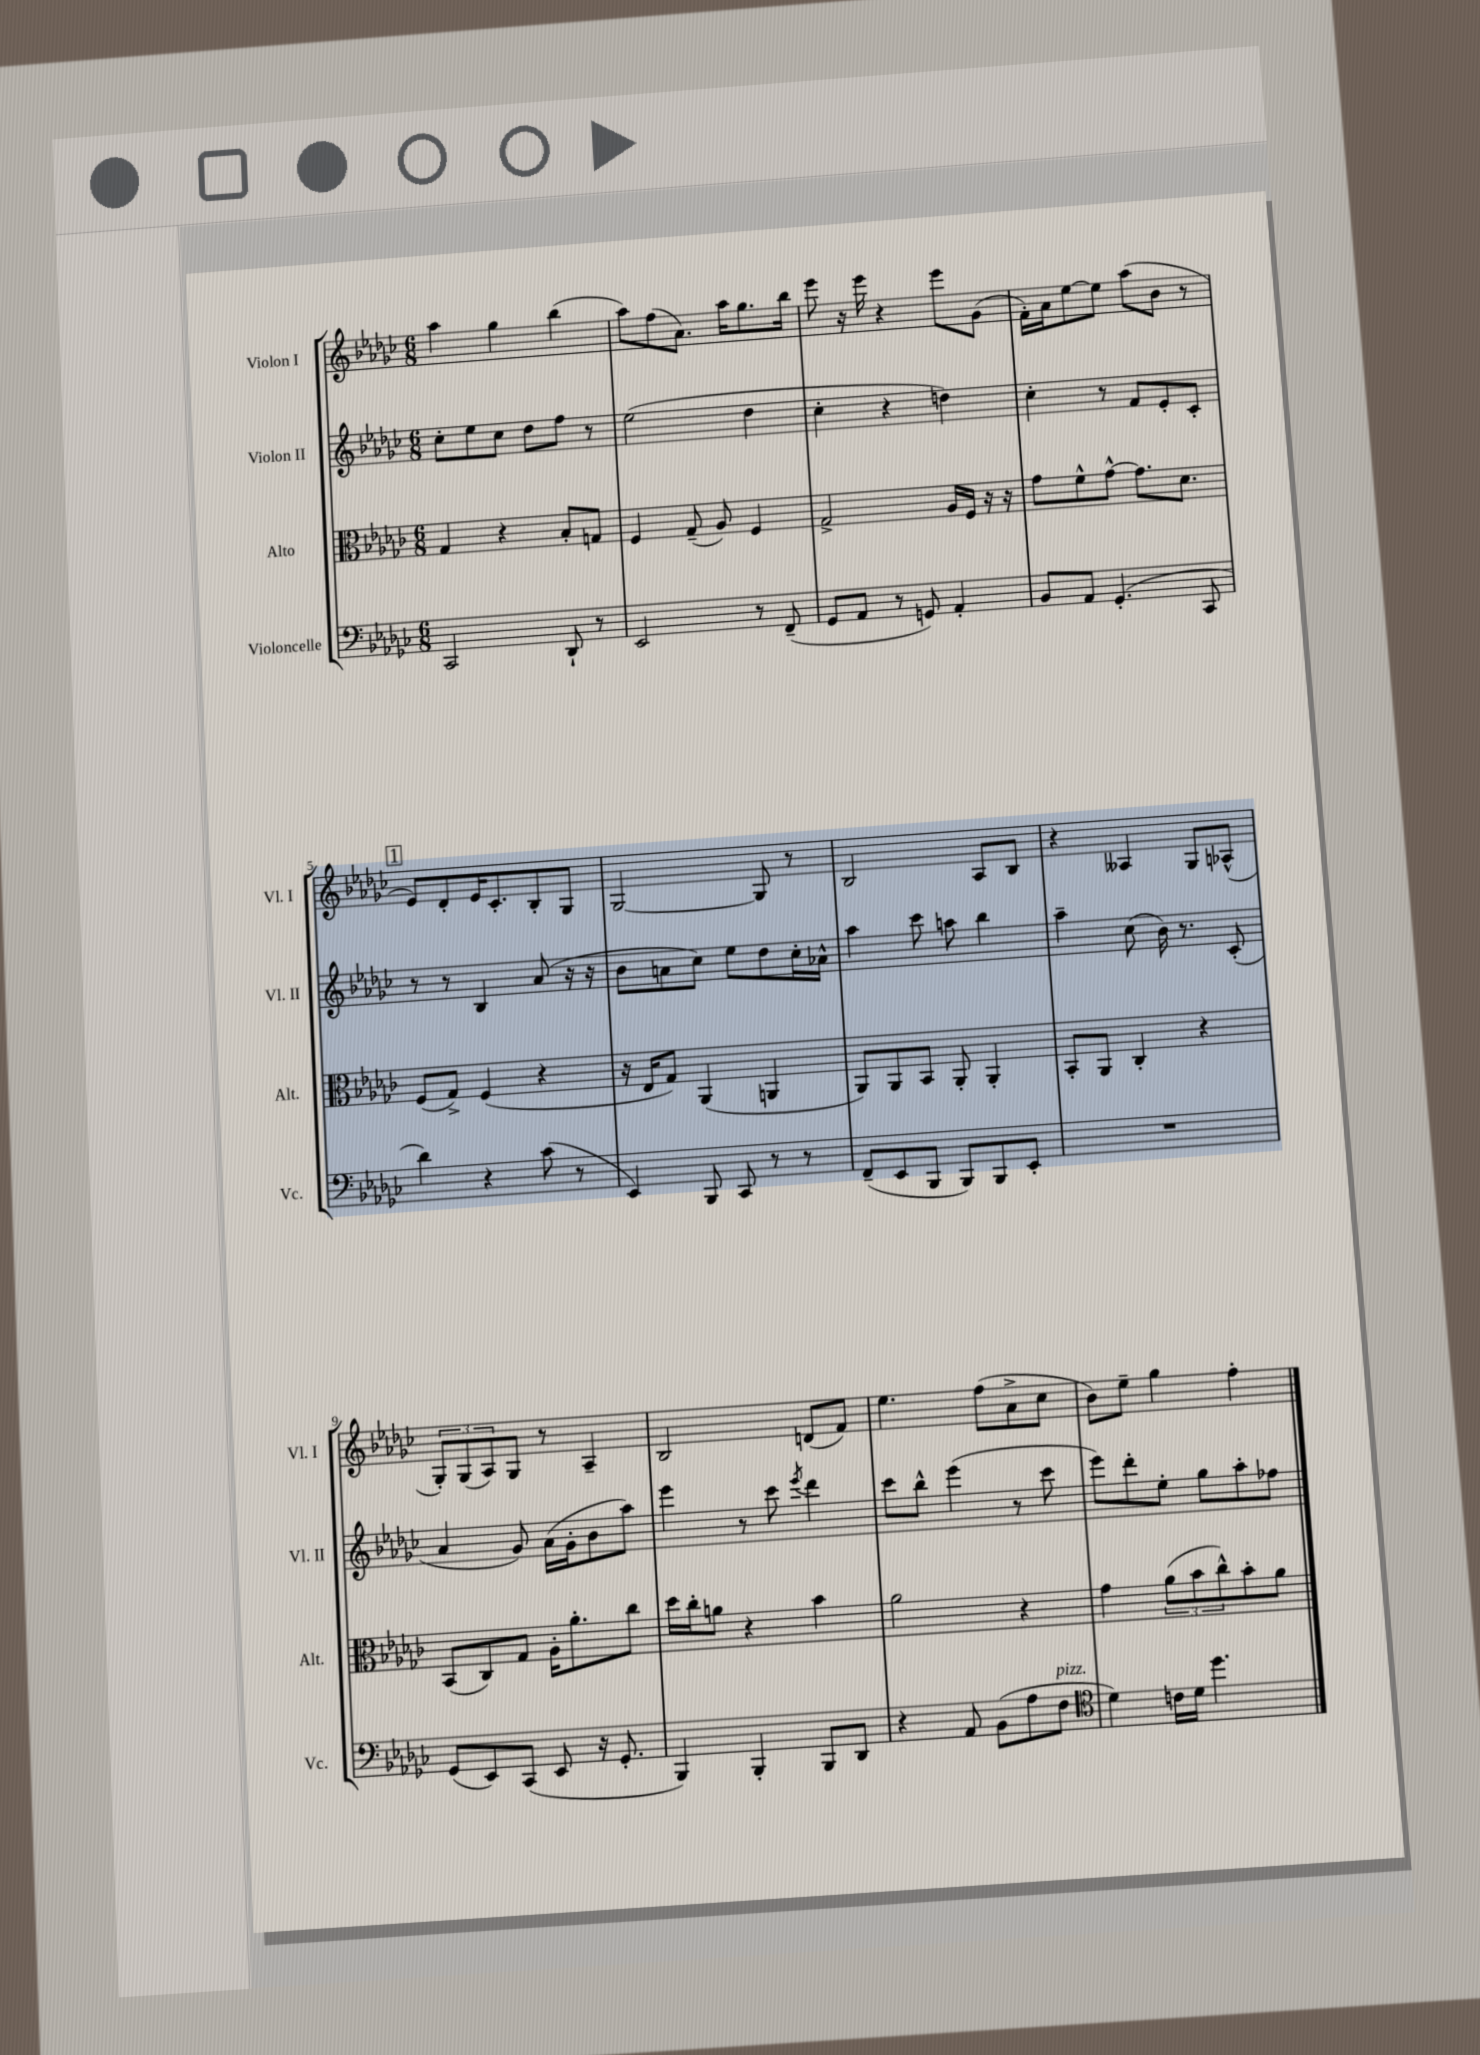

**kern	**kern	**kern	**kern
*part4	*part3	*part2	*part1
*staff4	*staff3	*staff2	*staff1
*I"Violoncelle	*I"Alto	*I"Violon II	*I"Violon I
*I'Vc.	*I'Alt.	*I'Vl. II	*I'Vl. I
*clefF4	*clefC3	*clefG2	*clefG2
*k[b-e-a-d-g-c-]	*k[b-e-a-d-g-c-]	*k[b-e-a-d-g-c-]	*k[b-e-a-d-g-c-]
*M6/8	*M6/8	*M6/8	*M6/8
=1	=1	=1	=1
2CC-/	4G-/	8cc-'\L	4aa-\
.	.	8ee-\	.
.	4r	8cc-\J	4gg-\
.	.	8dd-\L	.
8DD-`/	8B-'/L	8ff\J	(4bb-\
8r	8Gn/J	8r	.
=2	=2	=2	=2
2EE-/	4F/	(2ee-\	8aa-\L)
.	.	.	(8ff\
.	(8G-~/	.	8.a-\J)
.	8A-/)	.	.
.	.	.	16aa-\KL
8r	4F/	4dd-\	8.gg-\
(8FF~/	.	.	.
.	.	.	16bb-\Jk
=3	=3	=3	=3
8GG-/L	2G-^/	4cc-'\	8eee-\
8AA-/J	.	.	16r
.	.	.	16eee-\
8r	.	4r	4r
8GGn/)	.	.	.
4AA-'/	16A-/LL	4ddn\)	8eee-\L
.	16F/JJ	.	.
.	16r	.	(8g-\J
.	16r	.	.
=4	=4	=4	=4
8BB-/L	8g-\L	4cc-'\	16f'\LL)
.	.	.	16a-\J
8AA-/J	8f^^\	.	[8ee-\
(4.GG-'/	[8g-^^\J	8r	8ee-\J]
.	8.g-\L]	8f/L	(8aa-\L
.	.	8e-'/	8b-\J
.	8.d-\J	.	.
8CC-/	.	8c-'/J	8r
!!LO:LB:g=z
!!LO:REH:place=s1:t=1
=5	=5	=5	=5
4d-\)	(8F/L	8r	8e-/L)
.	8G-^/J)	8r	8d-'/
4r	(4F/	4B-/	16e-/K
.	.	.	8.c-'/
(8c-\	4r	(8a-/	8B-'/
8r	.	16r	8G-/J
.	.	16r	.
=6	=6	=6	=6
4EE-/)	16r	8b-\L	[2G-/
.	16E-/KL	.	.
.	8G-/J)	8an\	.
8BBB-/	(4AA-/	8cc-\J)	.
8CC-/	.	8ee-\L	.
8r	4AAn/	8dd-\	8G-/]
8r	.	16cc-'\L	8r
.	.	16a-X^^\JJ	.
=7	=7	=7	=7
(8FF~/L	8AA-/L)	4aa-\	2B-/
8EE-/	8AA-/	.	.
8BBB-/J	8BB-/J	8ccc-\	.
8BBB-/L)	8AA-'/	8aan\	.
8BBB-/	4AA-'/	4bb-\	8A-/L
8EE-'/J	.	.	8B-/J
=8	=8	=8	=8
2.r	8BB-'/L	4aa-~\	4r
.	8AA-/J	.	.
.	4C-'/	(8cc-\	4A--X/
.	.	16b-\)	.
.	.	8.r	.
.	4r	.	8G-/L
.	.	(8c-'/	(8A-X^^/J
!!LO:LB:g=z
=9	=9	=9	=9
(8GG-/L	(8BB-/L	4a-/	12G-'/L)
.	.	.	(12G-/
8EE-/)	8C-/)	.	.
.	.	.	12A-/)
(8CC-/J	8G-/J	8g-/)	8G-/J
8EE-/	16A-'\KL	(16a-\LL	8r
.	8.a-'\	16g-'\J	.
16r	.	8b-\	4A-~/
8.GG-'/	.	.	.
.	8cc-\J	8aa-\J)	.
=10	=10	=10	=10
4BBB-/)	16dd-\LL	4eee-\	2B-/
.	16cc-'\J	.	.
.	8an\J	.	.
4BBB-'/	4r	8r	.
.	.	8ccc-\	.
.	.	8qeee-/	.
8BBB-/L	4b-\	4ddd-\	(8dn/L
8DD-/J	.	.	8f/J)
=11	=11	=11	=11
4r	2a-\	8ccc-\L	4.ee-\
.	.	8bb-^^\J	.
8AA-/	.	(4eee-\	.
(8BB-\L	.	.	(8ff\L
8A-\	4r	8r	8a-^\
!LO:TX:a:i:t=pizz.	!	!	!
8F\J	.	8ccc-\	8cc-\J
=12	=12	=12	=12
*clefC4	*	*	*
4d-\)	4g-\	8eee-\L)	8b-\L)
.	.	8ddd-'\	8ee-~\J
16cn\LL	(12a-\L	8ee-'\J	4gg-\
16d-\JJ	.	.	.
.	12b-\	.	.
4.dd-\	.	8gg-\L	.
.	12cc-^^\)	.	.
.	8b-'\	8aa-'\	4ff'\
.	8a-\J	8ff-X\J	.
==	==	==	==
*-	*-	*-	*-
